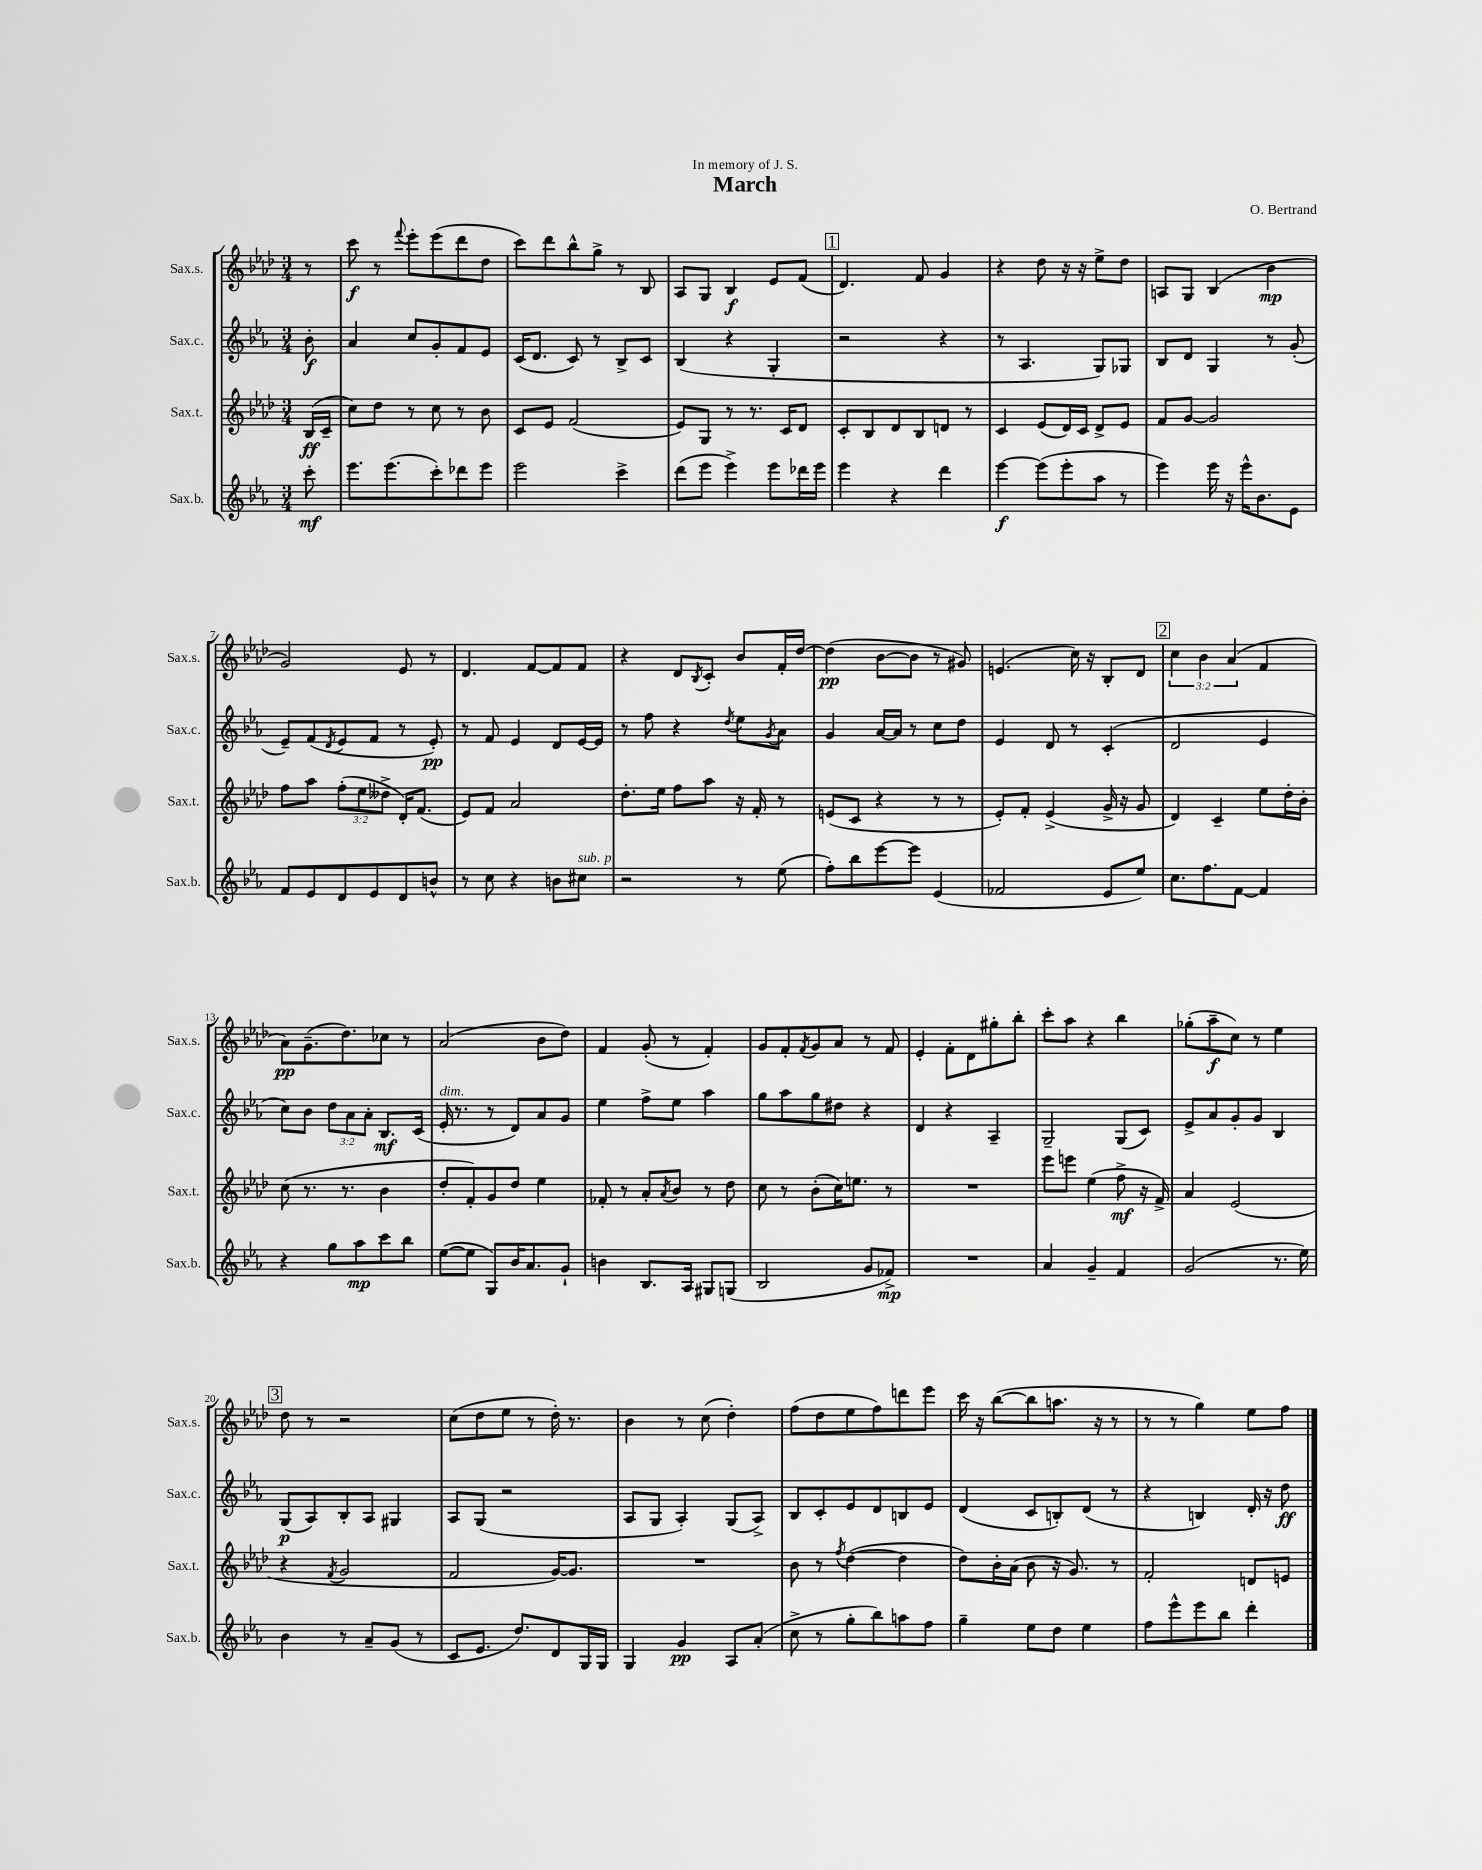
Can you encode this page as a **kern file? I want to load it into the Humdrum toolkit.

**kern	**dynam	**kern	**dynam	**kern	**dynam	**kern	**dynam
*part4	*part4	*part3	*part3	*part2	*part2	*part1	*part1
*staff4	*staff4	*staff3	*staff3	*staff2	*staff2	*staff1	*staff1
*I"Sax.b.	*	*I"Sax.t.	*	*I"Sax.c.	*	*I"Sax.s.	*
*I'Sax.b.	*	*I'Sax.t.	*	*I'Sax.c.	*	*I'Sax.s.	*
*clefG2	*	*clefG2	*	*clefG2	*	*clefG2	*
*k[b-e-a-]	*	*k[b-e-a-d-]	*	*k[b-e-a-]	*	*k[b-e-a-d-]	*
*M3/4	*	*M3/4	*	*M3/4	*	*M3/4	*
=	=	=	=	=	=	=	=
8ccc'\	mf	(16B-/LL	ff	8b-'\	f	8r	.
.	.	16c~/JJ	.	.	.	.	.
=1	=1	=1	=1	=1	=1	=1	=1
8.eee-\L	.	8cc\L)	.	4a-/	.	8ccc\	f
.	.	8dd-\J	.	.	.	8r	.
(8.eee-\	.	.	.	.	.	.	.
.	.	.	.	.	.	8qqfff/	.
.	.	8r	.	8cc/L	.	8eee-'\L	.
8ccc'\)	.	8cc\	.	8g'/	.	(8eee-\	.
8ddd-X\	.	8r	.	8f/	.	8ddd-\	.
8eee-\J	.	8b-\	.	8e-/J	.	8dd-\J	.
=2	=2	=2	=2	=2	=2	=2	=2
2eee-\	.	8c/L	.	(16c/KL	.	8ccc\L)	.
.	.	.	.	8.d/J	.	.	.
.	.	8e-/J	.	.	.	8ddd-\	.
.	.	(2f/	.	8c/)	.	8bb-^^\	.
.	.	.	.	8r	.	8gg^\J	.
4ccc^\	.	.	.	8B-^/L	.	8r	.
.	.	.	.	8c/J	.	8B-/	.
=3	=3	=3	=3	=3	=3	=3	=3
(8ddd\L	.	8e-/L)	.	(4B-/	.	8A-/L	.
8eee-\J	.	8G/J	.	.	.	8G/J	.
4eee-^\)	.	8r	.	4r	.	4B-/	f
.	.	8.r	.	.	.	.	.
8eee-\L	.	.	.	4G'/	.	8e-/L	.
.	.	16c/KL	.	.	.	.	.
16ddd-X\L	.	8d-/J	.	.	.	(8f/J	.
16eee-\JJ	.	.	.	.	.	.	.
!!LO:REH:place=s1:t=1
=4	=4	=4	=4	=4	=4	=4	=4
4eee-\	.	8c'/L	.	2r	.	4.d-/)	.
.	.	8B-/	.	.	.	.	.
4r	.	8d-/	.	.	.	.	.
.	.	8B-/	.	.	.	8f/	.
4ddd\	.	8dn/J	.	4r	.	4g/	.
.	.	8r	.	.	.	.	.
=5	=5	=5	=5	=5	=5	=5	=5
[4eee-\	f	4c/	.	8r	.	4r	.
.	.	.	.	4.A-/	.	.	.
(8eee-\L]	.	(8e-/L	.	.	.	8dd-\	.
8eee-'\	.	16d-/L)	.	.	.	16r	.
.	.	16c/JJ	.	.	.	16r	.
8aa-\J	.	8d-^/L	.	8G/L)	.	8ee-^\L	.
8r	.	8e-/J	.	8G-X/J	.	8dd-\J	.
=6	=6	=6	=6	=6	=6	=6	=6
4eee-\)	.	8f/L	.	8B-/L	.	8An/L	.
.	.	[8g/J	.	8d/J	.	8G/J	.
16eee-\	.	2g/]	.	4G/	.	(4B-/	.
16r	.	.	.	.	.	.	.
16eee-^^\KL	.	.	.	.	.	.	.
8.b-\	.	.	.	.	.	.	.
.	.	.	.	8r	.	4b-\	mp
8e-\J	.	.	.	(8g'/	.	.	.
!!LO:LB:g=z
=7	=7	=7	=7	=7	=7	=7	=7
8f/L	.	8ff\L	.	8e-~/L)	.	2g/)	.
8e-/	.	8aa-\J	.	(8f/	.	.	.
.	.	.	.	8qd/	.	.	.
8d/	.	(12ff'\L	.	8e-/	.	.	.
.	.	12ee-\	.	.	.	.	.
8e-/	.	.	.	8f/J	.	.	.
.	.	12dd--X^\J	.	.	.	.	.
8d/	.	16d-'/KL)	.	8r	.	8e-/	.
.	.	(8.f/J	.	.	.	.	.
8bn^^/J	.	.	.	8e-'/)	pp	8r	.
=8	=8	=8	=8	=8	=8	=8	=8
8r	.	8e-/L)	.	8r	.	4.d-/	.
8cc\	.	8f/J	.	8f/	.	.	.
4r	.	2a-/	.	4e-/	.	.	.
.	.	.	.	.	.	[8f/L	.
8bn\L	.	.	.	8d/L	.	8f/]	.
!LO:TX:a:i:t=sub. p	!	!	!	!	!	!	!
8cc#X\J	.	.	.	[16e-/L	.	8f/J	.
.	.	.	.	16e-/JJ]	.	.	.
=9	=9	=9	=9	=9	=9	=9	=9
2r	.	8.dd-'\L	.	8r	.	4r	.
.	.	.	.	8ff\	.	.	.
.	.	16ee-\Jk	.	.	.	.	.
.	.	8ff\L	.	4r	.	8d-/L	.
.	.	.	.	.	.	8qB-/	.
.	.	8aa-\J	.	.	.	8c'/J	.
.	.	.	.	8qdd/	.	.	.
8r	.	16r	.	8ee-\L	.	8b-/L	.
.	.	16f'/	.	.	.	.	.
.	.	.	.	8qg/	.	.	.
(8ee-\	.	8r	.	8a-\J	.	16f'/L	.
.	.	.	.	.	.	[16dd-/JJ	.
=10	=10	=10	=10	=10	=10	=10	=10
8ff'\L)	.	(8en/L	.	4g/	.	(4dd-\]	pp
8bb-\	.	8c/J	.	.	.	.	.
[8eee-\	.	4r	.	[16a-/LL	.	[8b-\L	.
.	.	.	.	16a-/JJ]	.	.	.
8eee-\J]	.	.	.	8r	.	8b-\J]	.
(4e-/	.	8r	.	8cc\L	.	8r	.
.	.	8r	.	8dd\J	.	8g#X/)	.
=11	=11	=11	=11	=11	=11	=11	=11
2f-X/	.	8e-'/L)	.	4e-/	.	(4.en/	.
.	.	8f'/J	.	.	.	.	.
.	.	(4e-^/	.	8d/	.	.	.
.	.	.	.	8r	.	16cc\)	.
.	.	.	.	.	.	16r	.
8e-/L	.	16g^/	.	(4c'/	.	8B-'/L	.
.	.	16r	.	.	.	.	.
8ee-/J)	.	8g/	.	.	.	8d-/J	.
!!LO:REH:place=s1:t=2
=12	=12	=12	=12	=12	=12	=12	=12
8.cc\L	.	4d-/)	.	2d/	.	6cc\	.
.	.	.	.	.	.	6b-\	.
8.ff\	.	.	.	.	.	.	.
.	.	4c~/	.	.	.	.	.
.	.	.	.	.	.	(6a-/	.
[8f\J	.	.	.	.	.	.	.
4f/]	.	8ee-\L	.	4e-/	.	4f/	.
.	.	16dd-'\L	.	.	.	.	.
.	.	16b-'\JJ	.	.	.	.	.
!!LO:LB:g=z
=13	=13	=13	=13	=13	=13	=13	=13
4r	.	(8cc\	.	8cc\L)	.	8a-\L)	pp
.	.	8.r	.	8b-\J	.	(8.g~\	.
8gg\L	.	.	.	12dd\L	.	.	.
.	.	8.r	.	.	.	8.dd-\)	.
.	.	.	.	12a-\	.	.	.
8aa-\	mp	.	.	.	.	.	.
.	.	.	.	12a-'\J	.	.	.
8ccc\	.	4b-\	.	8.B-/L	mf	8cc-X\J	.
8bb-\J	.	.	.	.	.	8r	.
.	.	.	.	(16c/Jk	.	.	.
=14	=14	=14	=14	=14	=14	=14	=14
!	!	!	!	!LO:TX:a:i:t=dim.	!	!	!
([8ee-\L	.	8dd-'/L	.	16e-'/	.	(2a-/	.
.	.	.	.	8.r	.	.	.
8ee-\J]	.	8f'/)	.	.	.	.	.
8G/L)	.	8g/	.	8r	.	.	.
16b-/K	.	8dd-/J	.	8d/L)	.	.	.
8.a-/	.	.	.	.	.	.	.
.	.	4ee-\	.	8a-/	.	8b-\L	.
8g`/J	.	.	.	8g/J	.	8dd-\J)	.
=15	=15	=15	=15	=15	=15	=15	=15
4bn\	.	8f-X'/	.	4ee-\	.	4f/	.
.	.	8r	.	.	.	.	.
8.B-/L	.	8a-'/L	.	8ff^\L	.	(8g'/	.
.	.	8qa-/	.	.	.	.	.
.	.	8b-/J	.	8ee-\J	.	8r	.
16A-/Jk	.	.	.	.	.	.	.
8G#X/L	.	8r	.	4aa-\	.	4f'/)	.
(8Gn/J	.	8dd-\	.	.	.	.	.
=16	=16	=16	=16	=16	=16	=16	=16
2B-/	.	8cc\	.	8gg\L	.	8g/L	.
.	.	8r	.	8aa-\	.	8f'/	.
.	.	.	.	.	.	8qf/	.
.	.	(8b-'\L	.	8gg\	.	8g/	.
.	.	16cc\K)	.	8dd#X\J	.	8a-/J	.
.	.	8.een\J	.	.	.	.	.
8g/L	.	.	.	4r	.	8r	.
8f-X^/J)	mp	8r	.	.	.	8f/	.
=17	=17	=17	=17	=17	=17	=17	=17
2.r	.	2.r	.	4d/	.	4e-'/	.
.	.	.	.	4r	.	8f'\L	.
.	.	.	.	.	.	8d-\	.
.	.	.	.	4A-~/	.	8gg#X'\	.
.	.	.	.	.	.	8bb-'\J	.
=18	=18	=18	=18	=18	=18	=18	=18
4a-/	.	8eee-\L	.	2G~/	.	8ccc'\L	.
.	.	8eeen\J	.	.	.	8aa-\J	.
4g~/	.	(4ee-\	.	.	.	4r	.
4f/	.	8ff^\	mf	(8G/L	.	4bb-\	.
.	.	16r	.	8c/J)	.	.	.
.	.	16f^/)	.	.	.	.	.
=19	=19	=19	=19	=19	=19	=19	=19
(2g/	.	4a-/	.	8e-^/L	.	(8gg-X'\L	.
.	.	.	.	8a-/	.	8aa-~\	f
.	.	(2e-/	.	8g'/	.	8cc\J)	.
.	.	.	.	8g/J	.	8r	.
8.r	.	.	.	4B-/	.	4ee-\	.
16ee-\)	.	.	.	.	.	.	.
!!LO:LB:g=z
!!LO:REH:place=s1:t=3
=20	=20	=20	=20	=20	=20	=20	=20
4b-\	.	4r	.	(8G/L	p	8dd-\	.
.	.	.	.	8A-/)	.	8r	.
.	.	8qf/	.	.	.	.	.
8r	.	2g/	.	8B-'/	.	2r	.
8a-~/L	.	.	.	8A-/J	.	.	.
(8g/J	.	.	.	4G#X/	.	.	.
8r	.	.	.	.	.	.	.
=21	=21	=21	=21	=21	=21	=21	=21
8c/L	.	2f/	.	8A-/L	.	(8cc\L	.
8.e-/J	.	.	.	(8G/J	.	8dd-\	.
.	.	.	.	2r	.	8ee-\J	.
8.dd/L)	.	.	.	.	.	.	.
.	.	.	.	.	.	8r	.
8d/	.	[16g/KL)	.	.	.	16dd-'\)	.
.	.	8.g/J]	.	.	.	8.r	.
16G/L	.	.	.	.	.	.	.
16G/JJ	.	.	.	.	.	.	.
=22	=22	=22	=22	=22	=22	=22	=22
4G/	.	2.r	.	8A-/L	.	4b-\	.
.	.	.	.	8G/J	.	.	.
4g/	pp	.	.	4A-'/)	.	8r	.
.	.	.	.	.	.	(8cc\	.
8A-/L	.	.	.	(8G/L	.	4dd-'\)	.
(8a-'/J	.	.	.	8A-^/J)	.	.	.
=23	=23	=23	=23	=23	=23	=23	=23
8cc^\	.	8b-\	.	8B-/L	.	(8ff\L	.
8r	.	8r	.	8c'/	.	8dd-\	.
.	.	8qff/	.	.	.	.	.
8gg'\L	.	([4dd-\	.	8e-/	.	8ee-\	.
8bb-\)	.	.	.	8d/	.	8ff\)	.
8aan\	.	4dd-\]	.	8Bn/	.	8dddn\	.
8ff\J	.	.	.	8e-/J	.	8eee-\J	.
=24	=24	=24	=24	=24	=24	=24	=24
4gg~\	.	8dd-\L)	.	(4d/	.	16ccc\	.
.	.	.	.	.	.	16r	.
.	.	16b-'\L	.	.	.	([8bb-\L	.
.	.	(16a-\JJ	.	.	.	.	.
8ee-\L	.	8b-\	.	8c/L	.	8bb-\]	.
8dd\J	.	16r	.	8Bn'/)	.	8.aan\J	.
.	.	8.g/)	.	.	.	.	.
4ee-\	.	.	.	(8d/J	.	.	.
.	.	.	.	.	.	16r	.
.	.	8r	.	8r	.	8r	.
=25	=25	=25	=25	=25	=25	=25	=25
8ff\L	.	2f'/	.	4r	.	8r	.
8eee-^^\	.	.	.	.	.	8r	.
8eee-\	.	.	.	4Bn/)	.	4gg\)	.
8bb-\J	.	.	.	.	.	.	.
4ddd'\	.	8dn/L	.	16d'/	.	8ee-\L	.
.	.	.	.	16r	.	.	.
.	.	8en/J	.	8dd\	ff	8ff\J	.
==	==	==	==	==	==	==	==
*-	*-	*-	*-	*-	*-	*-	*-
